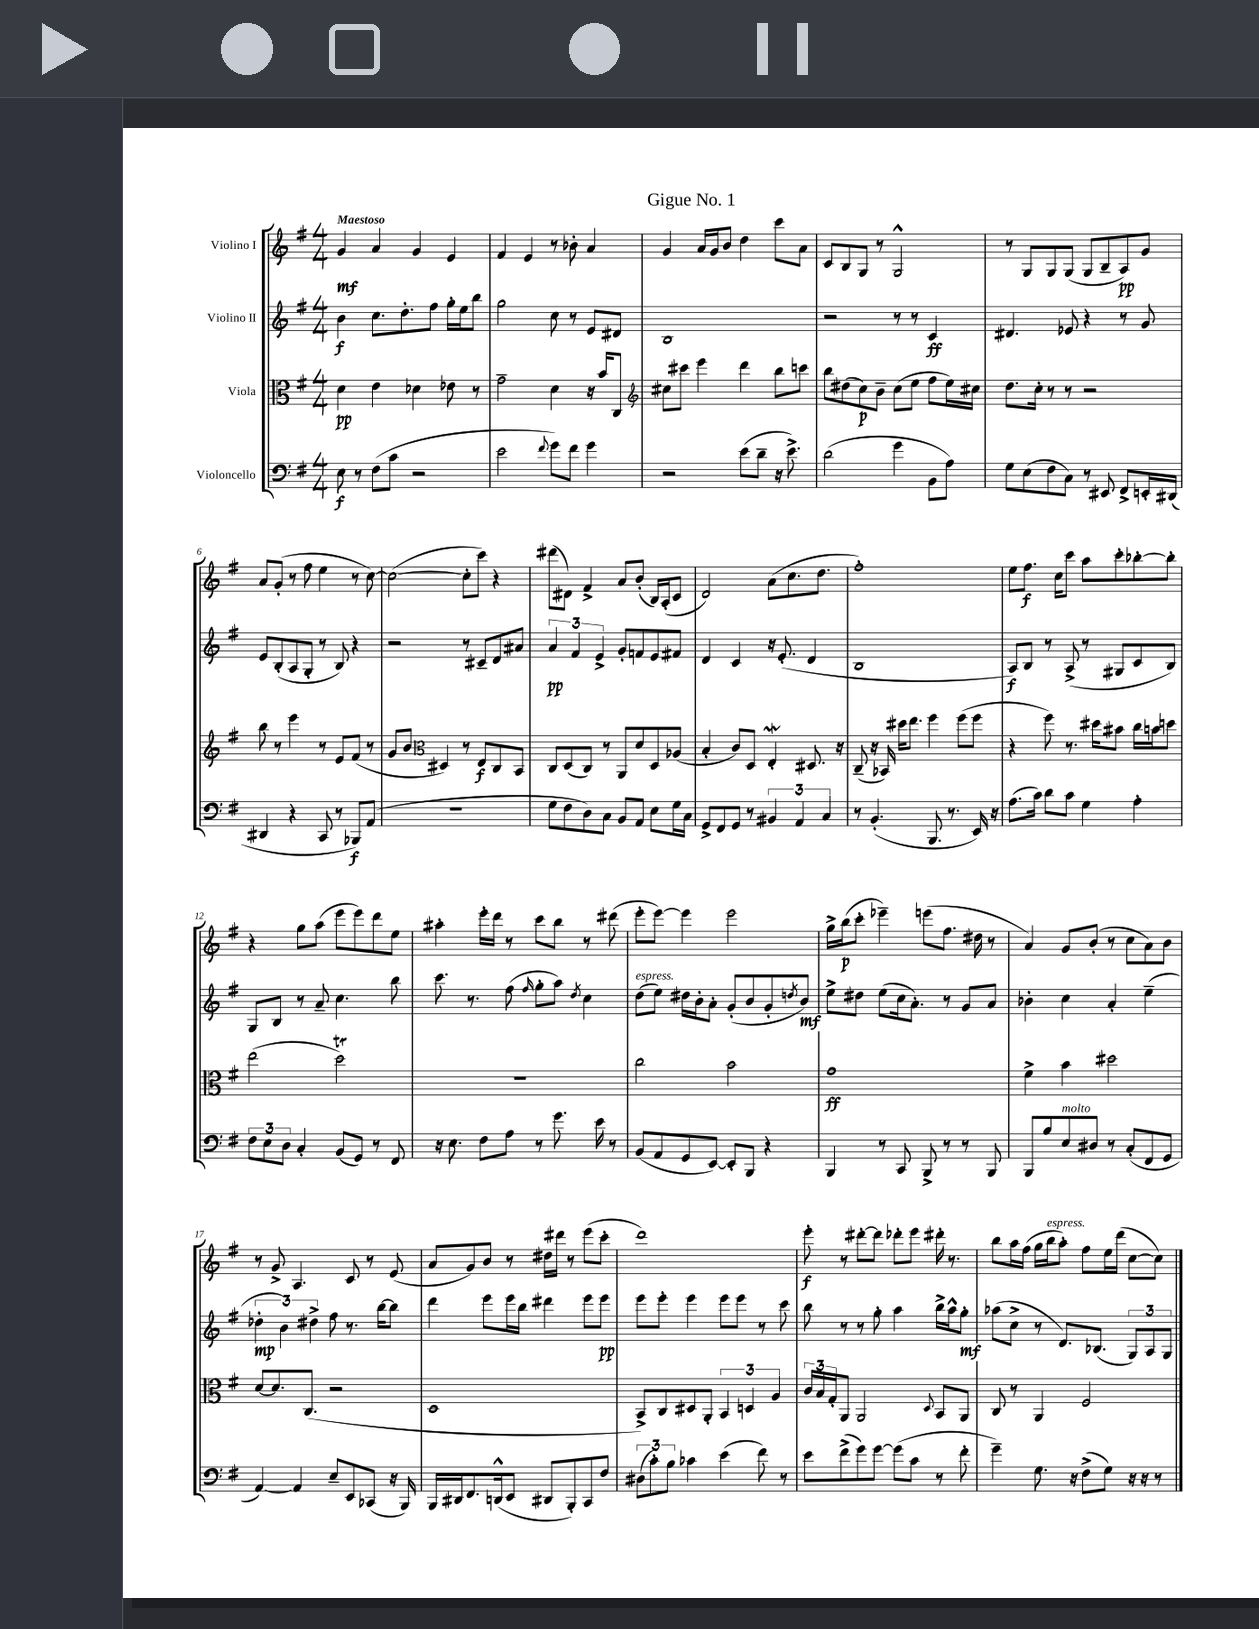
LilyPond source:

\header { title = "Gigue No. 1" }
<<
\new StaffGroup <<
\new Staff = "s0" \with { instrumentName = "Violino I" } {
    \clef treble \key g \major \numericTimeSignature \time 4/4 \tempo "Maestoso"
    g'4\mf a'4 g'4 e'4 |
    fis'4 e'4 r8 bes'8-. a'4 |
    g'4 a'16 g'16 b'8 d''4 c'''8 a'8 |
    c'8 b8 g8 r8 g2-^ |
    r8 g8 g8 g8( g8 b8-- a8\pp) g'8 |
    a'8 g'8-.( r8 fis''8 e''4 r8 c''8~) |
    c''2~( c''8-. c'''8) r4 |
    dis'''8( dis'8) fis'4-> a'8 b'8-.( b16) a16-.( c'8 |
    d'2) a'8( c''8. d''8. |
    fis''1-.) |
    e''8 fis''8.\f c''16 c'''8 a''8 c'''8-. bes''8~-. bes''8-. |
    r4 g''8 a''8( e'''8 e'''8) d'''8 e''8 |
    ais''4-. e'''16-. d'''16 r8 c'''8 b''8 r8 dis'''8( |
    e'''8-. e'''8~) e'''4 e'''2 |
    g''16-> b''16\p( c'''8-. ees'''4--) e'''8( fis''8. dis''16 r8 |
    a'4) g'8 b'8-.( r8 c''8 a'8) b'8 |
    r8 g'8-> a4. c'8 r8 e'8( |
    a'8 g'8) b'8 r8 dis''16 dis'''16 r8 e'''8( c'''8-. |
    d'''1) |
    e'''8-.\f r8 dis'''8~-. dis'''8 des'''8-. e'''8 dis'''16-. r8. |
    b''8 a''16 fis''16( g''16 b''16^\markup { \italic "espress." } a''8-.) fis''8 e''16 d'''16( c''8~ c''8) \bar "|." |
}
\new Staff = "s1" \with { instrumentName = "Violino II" } {
    \clef treble \key g \major \numericTimeSignature \time 4/4
    b'4\f c''8. d''8.-. fis''8 g''16-. e''16 b''8 |
    g''2 c''8 r8 e'8 dis'8 |
    b1 |
    r2 r8 r8 c'4\ff |
    dis'4. ees'8 r4 r8 g'8 |
    e'8 b8-.( a8 g8-. r8 b8) r4 |
    r2 r8 cis'8-- d'8 ais'8 |
    \tuplet 3/2 { a'4\pp fis'4 e'4-> } g'8-. f'8 e'8 fis'8 |
    d'4 c'4 r16 e'8.-.( d'4 |
    b1 |
    a8\f) b8 r8 a8->( r8 gis8 c'8 b8) |
    g8 b8 r8 a'8-- c''4. b''8 |
    c'''8. r8. fis''8( \grace { fis''16 } g''8-. a''8) \acciaccatura { d''8 } c''4 |
    d''8^\markup { \italic "espress." }( e''8) dis''16 b'16-. a'8-. g'8-.( b'8 g'8-. \acciaccatura { d''8 } b'8\mf) |
    e''8-> dis''8 e''8( c''16 a'8.-.) r8 g'8 a'8 |
    bes'4-. c''4 a'4-. e''4--( |
    \tuplet 3/2 { des''4-.\mp b'4) dis''4-> } fis''8 r8. b''16~ b''8 |
    d'''4 e'''8 e'''16 b''16 dis'''4 e'''8 e'''8\pp |
    e'''8 e'''8-. e'''4 e'''8 e'''8 r8 c'''8 |
    b''8 r8 r8 g''8-. a''4 b''16-> a''16-^ g''8-.\mf |
    aes''8( c''8-> r8 d'8.) bes8.( \tuplet 3/2 { g8) a8 g8 } \bar "|." |
}
\new Staff = "s2" \with { instrumentName = "Viola" } {
    \clef alto \key g \major \numericTimeSignature \time 4/4
    d'4\pp e'4 des'4 ees'8 r8 |
    g'2-- d'4 r16 b'16 c8 |
    \clef treble cis''8 cis'''8 e'''4 d'''4 b''8 c'''8 |
    b''8 dis''8( c''8\p) b'8-- c''8( e''8 fis''8 e''16) cis''16 |
    d''8. c''16-. r8 r8 r2 |
    b''8 r8 e'''4 r8 e'8 fis'8( r8 |
    g'8 b'8 \clef alto dis4) r8 e8\f c8 b,8 |
    c8 d8( c8) r8 a,8 d'8 d8 aes8( |
    b4-. c'8) d8 e4-.\mordent dis8. r16 |
    c8--( r16 bes,16) dis''16 e''8. fis''4 fis''8( fis''8 |
    r4 fis''8) r8. dis''16 bis'8 c''16 b'16 d''8 |
    e''2( d''2\trill) |
    R1 |
    c''2 b'2 |
    g'1\ff |
    fis'4-> b'4 dis''2 |
    d'8~ d'8. c8.( r2 |
    d1 |
    b,8->) c8 dis8 a,8-. \tuplet 3/2 { b,4 d4 a4 } |
    \tuplet 3/2 { c'16 b16 g16-. } a,8 a,2 \appoggiatura { d8 } b,8 a,8 |
    c8 r8 a,4 fis2 \bar "|." |
}
\new Staff = "s3" \with { instrumentName = "Violoncello" } {
    \clef bass \key g \major \numericTimeSignature \time 4/4
    e8\f r8 fis8( c'8 r2 |
    e'2 \appoggiatura { fis'8 } g'8) fis'8 g'4 |
    r2 e'8( d'8-- r16 e'8.->) |
    d'2( g'4 b,8 a8) |
    g8 e8( fis8 c8) r8 eis,8 fis,8-> e,16-. dis,16( |
    dis,4 r4 c,8 r8 bes,,8\f) a,8( |
    R1 |
    g8 fis8 d8) c8 b,8 a,8 e8 g16 c16 |
    g,8-> fis,8 g,8 r8 \tuplet 3/2 { bis,4 a,4 c4 } |
    r8 b,4.-.( b,,8. r8. e,16) r16 |
    a8.( c'16) d'8 c'8 g4 a4-. |
    \tuplet 3/2 { fis8 e8 d8 } c4-. b,8( g,8) r8 fis,8 |
    r16 e8. fis8 a8 r8 g'8. e'16 r8 |
    b,8( a,8 g,8 e,8~) e,8-. b,,8 r4 |
    b,,4 r8 c,8 b,,8-> r8 r8 b,,8 |
    b,,8 b8 e8^\markup { \italic "molto" } dis8 r8 c8-.( fis,8 g,8 |
    a,4~) a,4 e8-- e,8 ces,8( r16 b,,16) |
    b,,16 dis,16 fis,8. d,16-^( e,8 dis,8 b,,8-.) c,8 fis8 |
    \tuplet 3/2 { dis8( c'8-.) b8 } ces'4 e'4( fis'8) r8 |
    e'8 fis'8->( g'8) g'8~ g'8( c'8 r8 fis'8-. |
    g'4--) g8. r16 fis8->( g8) r16 r16 r8 \bar "|." |
}
>>
>>
